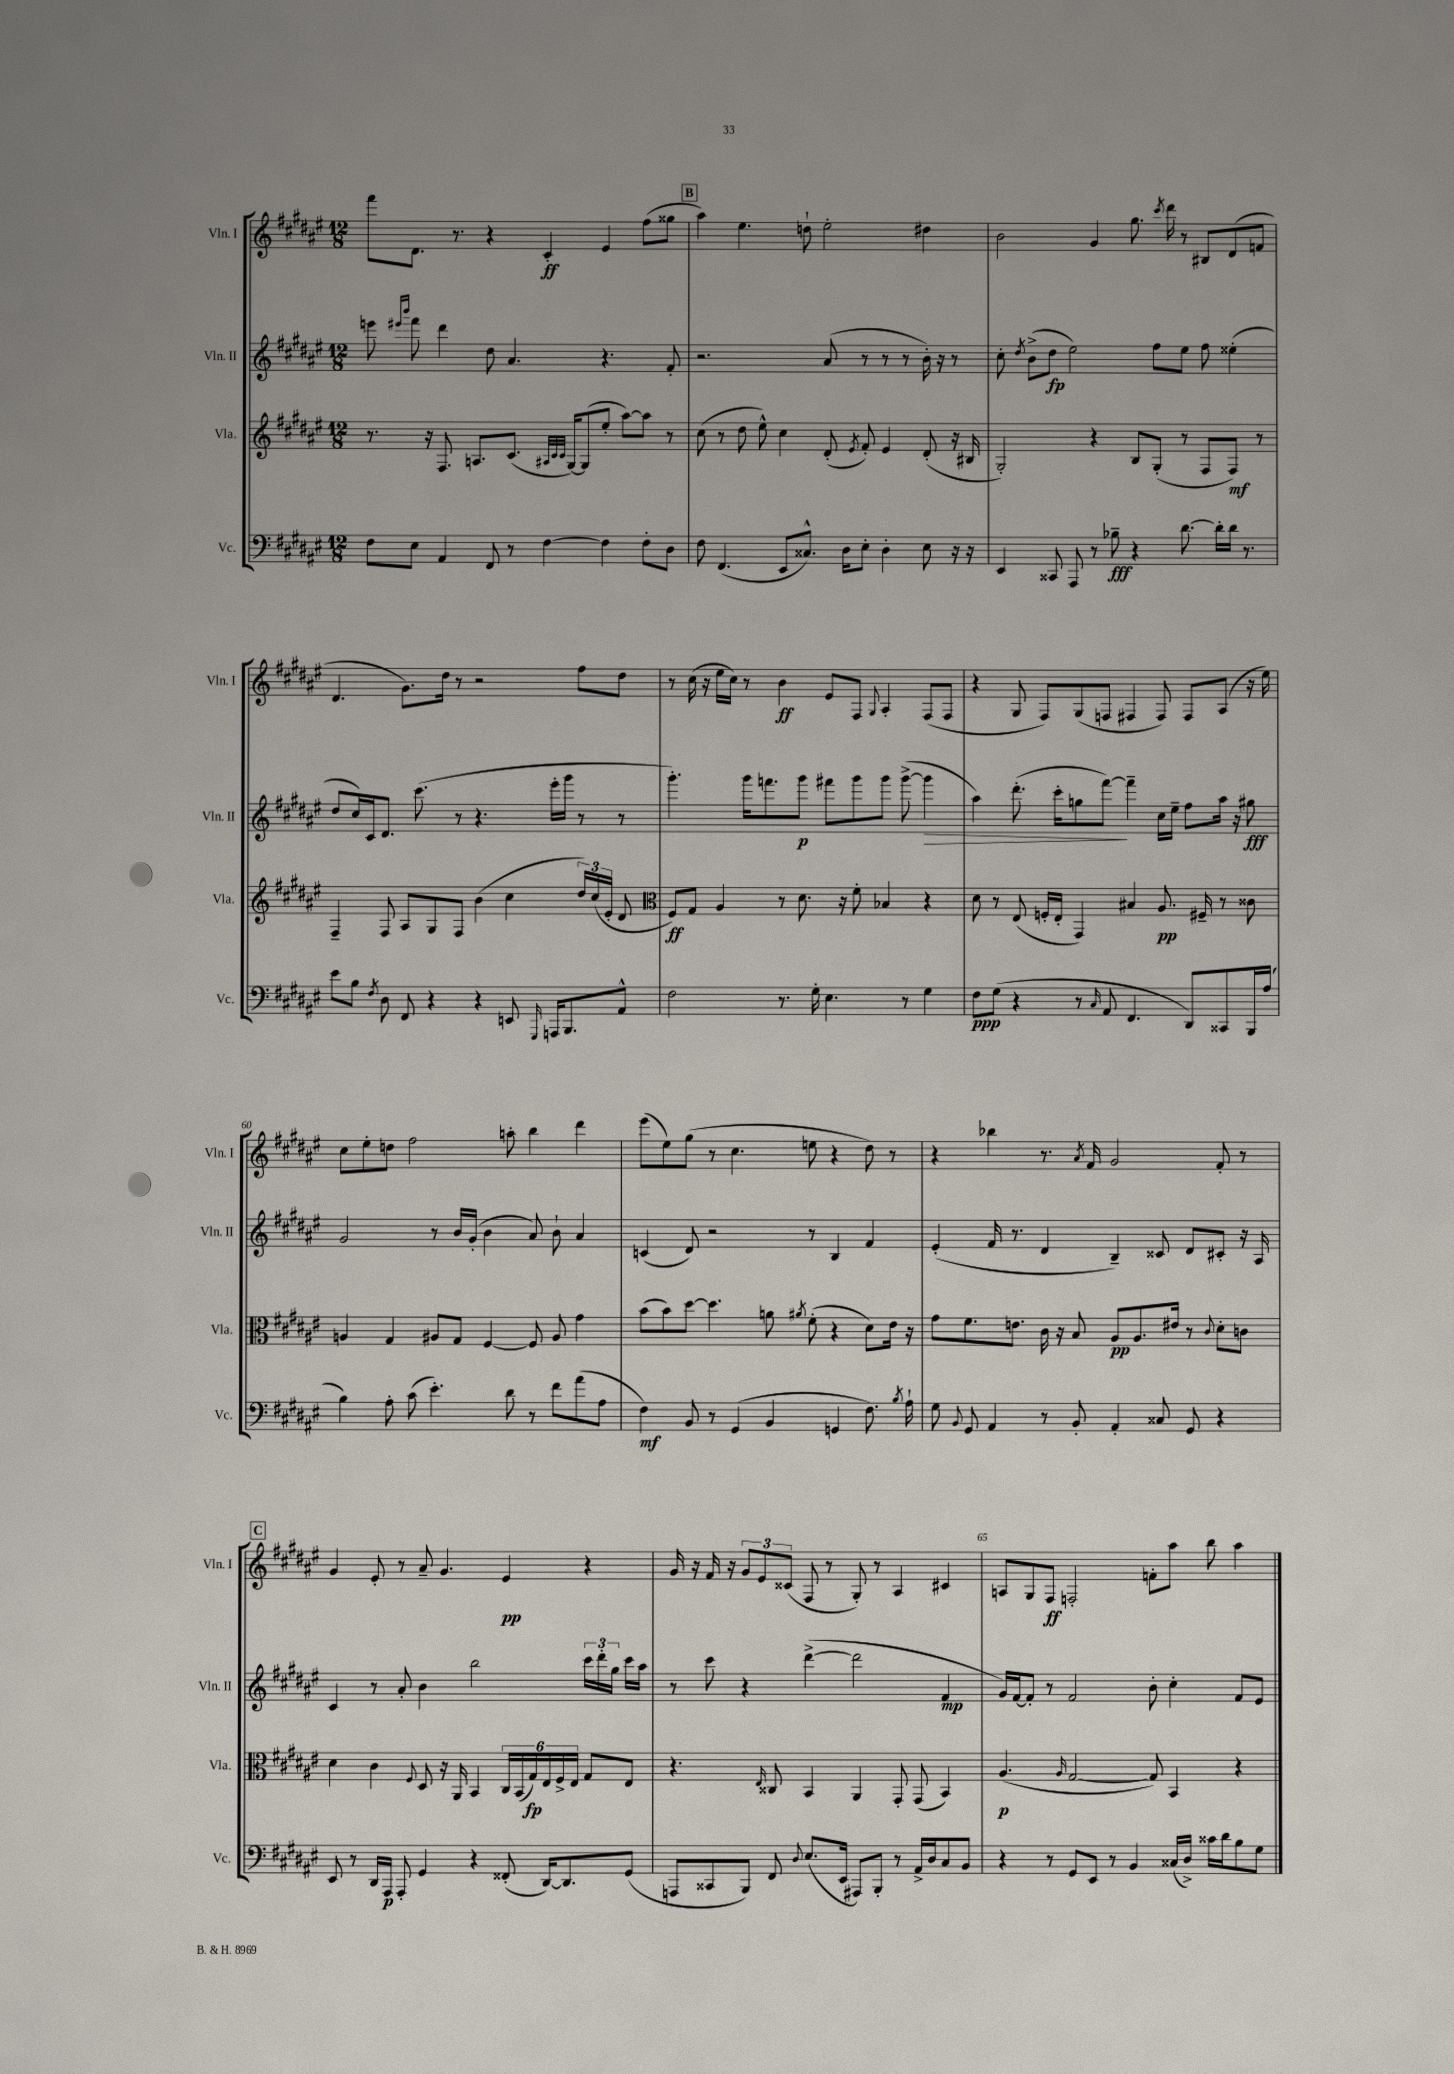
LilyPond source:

<<
\new StaffGroup <<
\new Staff = "s0" \with { instrumentName = "Vln. I" shortInstrumentName = "Vln. I" } {
    \clef treble \key fis \major \numericTimeSignature \time 12/8
    \autoBeamOff fis'''8[ dis'8.] r8. r4 cis'4-.\ff eis'4 fis''8[( gisis''8] |
    \mark \markup { \box "B" } ais''4) eis''4. d''8-! eis''2-. dis''4 |
    b'2 gis'4 gis''8. \acciaccatura { cis'''8 } dis'''16 r8 bis8[ dis'8( f'8] |
    dis'4. gis'8.[) dis''16] r8 r2 fis''8[ dis''8] |
    r8 cis''16( r16 eis''16[ cis''16]) r8 b'4\ff eis'8[ fis8] \appoggiatura { gis8 } ais4-. fis8[( fis8] |
    r4 gis8 fis8[) gis8( f8] fis4 fis8) fis8[ ais8]( r16 eis''16) |
    cis''8[ eis''8-. d''8] fis''2 a''8-. b''4 dis'''4 |
    eis'''8[( eis''8) gis''8]( r8 cis''4. e''8 r4 dis''8) r8 |
    r4 bes''4 r8. \acciaccatura { ais'8 } fis'16 gis'2 fis'8-. r8 |
    \mark \markup { \box "C" } gis'4 eis'8-. r8 ais'8-- gis'4. eis'4\pp r4 |
    gis'16 r16 fis'16 r16 \tuplet 3/2 { gis'8[ eis'8 cisis'8]( } fis8 r8 gis8-.) r8 ais4 cis'4 |
    a8[ gis8 fis8]\ff f2-. f'8[-. ais''8] b''8 ais''4 \bar "|." |
}
\new Staff = "s1" \with { instrumentName = "Vln. II" shortInstrumentName = "Vln. II" } {
    \clef treble \key fis \major \numericTimeSignature \time 12/8
    \autoBeamOff e'''8 \grace { eis'''16[ b'''16] } fis'''8 dis'''4 dis''8 ais'4. r4. fis'8-. |
    \mark \markup { \box "B" } r2. ais'8( r8 r8 r8 b'16-.) r16 r8 |
    cis''8-. \acciaccatura { dis''8 } b'8[->( dis''8]\fp eis''2) fis''8[ eis''8] fis''8 eisis''4-.( |
    dis''8[ cis''16) cis'16 dis'8.] cis'''8.( r8 r4. eis'''16[-. gis'''16] r8 r8 |
    gis'''4.-.) gis'''16[ f'''8. gis'''8]\p fis'''8[ gis'''8 gis'''8] gis'''8~->( gis'''4\> |
    ais''4) dis'''8.-.( cis'''16[-. g''8 fis'''8]~\!) fis'''4-- cis''16[ eis''16]-- fis''8[ ais''16] r16 gis''8\fff |
    gis'2 r8 b'16[ gis'16]-.( b'4 ais'8) b'8-! ais'4 |
    c'4( dis'8) r2 r8 b4 fis'4 |
    eis'4-.( fis'16 r8. dis'4 b4--) cisis'8 dis'8[ cis'8]-. r16 ais16 |
    \mark \markup { \box "C" } cis'4 r8 ais'8-. b'4 b''2 \tuplet 3/2 { cis'''16[ dis'''16-. gis''16] } cis'''16[ ais''16] |
    r8 cis'''8 r4 dis'''4~->( dis'''2 fis'4\mp |
    gis'16[) fis'16~ fis'8]-. r8 fis'2 b'8-. cis''4-. fis'8[ eis'8] \bar "|." |
}
\new Staff = "s2" \with { instrumentName = "Vla." shortInstrumentName = "Vla." } {
    \clef treble \key fis \major \numericTimeSignature \time 12/8
    \autoBeamOff r8. r16 fis8. a8.[ cis'8.]( \grace { ais32[ cis'32 cis'32] } gis16[~) gis8( eis''8]-. ais''8[~) ais''8] r8 |
    \mark \markup { \box "B" } cis''8( r8 dis''8 eis''8-^) cis''4 dis'8-.( \acciaccatura { eis'8 } fis'8-.) eis'4 dis'8-.( r16 bis16 |
    gis2-.) r4 b8[ gis8]-.( r8 fis8[ fis8]\mf) r8 |
    fis4-- fis8 ais8[ gis8 fis8] b'4( cis''4 \tuplet 3/2 { dis''16[) cis''16( eis'16]-. } dis'8 |
    \clef alto fis8[\ff) gis8] ais4 r8 dis'8. r16 fis'8-. bes4 r4 |
    dis'8 r8 eis8( f16[-. eis16]-. gis,4) bis4 ais8.\pp fis16-- r8 cisis'8 |
    a4 gis4 ais8[ gis8] fis4~ fis8 ais8 gis'4 |
    b'8[( b'8) dis''8]~ dis''4. a'8 \acciaccatura { ais'8 } fis'8-.( r4 dis'8[) eis'16] r16 |
    gis'8[ fis'8. e'8.] cis'16 r16 b8 ais8[\pp ais8. eis'16] r8 \appoggiatura { cis'8 } dis'8[-. c'8] |
    \mark \markup { \box "C" } dis'4 cis'4 \appoggiatura { fis8 } dis8 r16 ais,16 b,4 \tuplet 6/4 { cis16[ b,16( gis16\fp) eis16 fis16-> eis16] } gis8[ eis8] |
    r4. \grace { eis16 } cisis8 b,4 ais,4 gis,8-. gis,8( b,4) |
    ais4.\p( \grace { ais16 } gis2~ gis8) b,4 r4 \bar "|." |
}
\new Staff = "s3" \with { instrumentName = "Vc." shortInstrumentName = "Vc." } {
    \clef bass \key fis \major \numericTimeSignature \time 12/8
    \autoBeamOff fis8[ eis8] ais,4 fis,8 r8 fis4~ fis4 fis8[-. dis8] |
    \mark \markup { \box "B" } fis8 fis,4.( eis,8[ cisis8.]-^) dis16[ eis8]-. dis4-. eis8 r16 r16 |
    eis,4 cisis,8 ais,,8 r8 bes8--\fff r4 dis'8.~ dis'16[-. dis'16] r8. |
    eis'8[ b8] \acciaccatura { fis8 } dis8 fis,8 r4 r4 e,8 \grace { gis,,16 } a,,16[ b,,8. ais,8]-^ |
    fis2 r8. gis16-. eis4. r8 gis4 |
    fis8[\ppp gis8]( r4 r8 \grace { cis16 } ais,8 fis,4. dis,8[) cisis,8 b,,16 ais16]( |
    b4) ais8-. cis'8( eis'4.-.) dis'8 r8 fis'8[ ais'8( ais8] |
    fis4\mf) b,8 r8 gis,4( b,4 g,4 fis8.) \acciaccatura { b8 } ais16-! |
    gis8 \appoggiatura { b,8 } gis,8 ais,4 r8 b,8-. ais,4-. cisis8 gis,8 r4 |
    \mark \markup { \box "C" } eis,8 r8 dis,16[ ais,,16]\p ais,,8-. gis,4 r4 fisis,8-.( dis,16[~) dis,8. gis,8]( |
    a,,8[ cisis,8 b,,8]) fis,8 \appoggiatura { dis8 } eis8.[( eis,16] ais,,8[) b,,8]-. r8 ais,16[-> dis16 cis8 b,8] |
    r4 r8 gis,8[ eis,8] r8 b,4 cisis16[( dis16]->) cisis'16[ dis'16 b8 gis8] \bar "|." |
}
>>
>>
\layout { \context { \Score currentBarNumber = #54 \override BarNumber.break-visibility = ##(#f #t #t) barNumberVisibility = #(every-nth-bar-number-visible 5) } }
